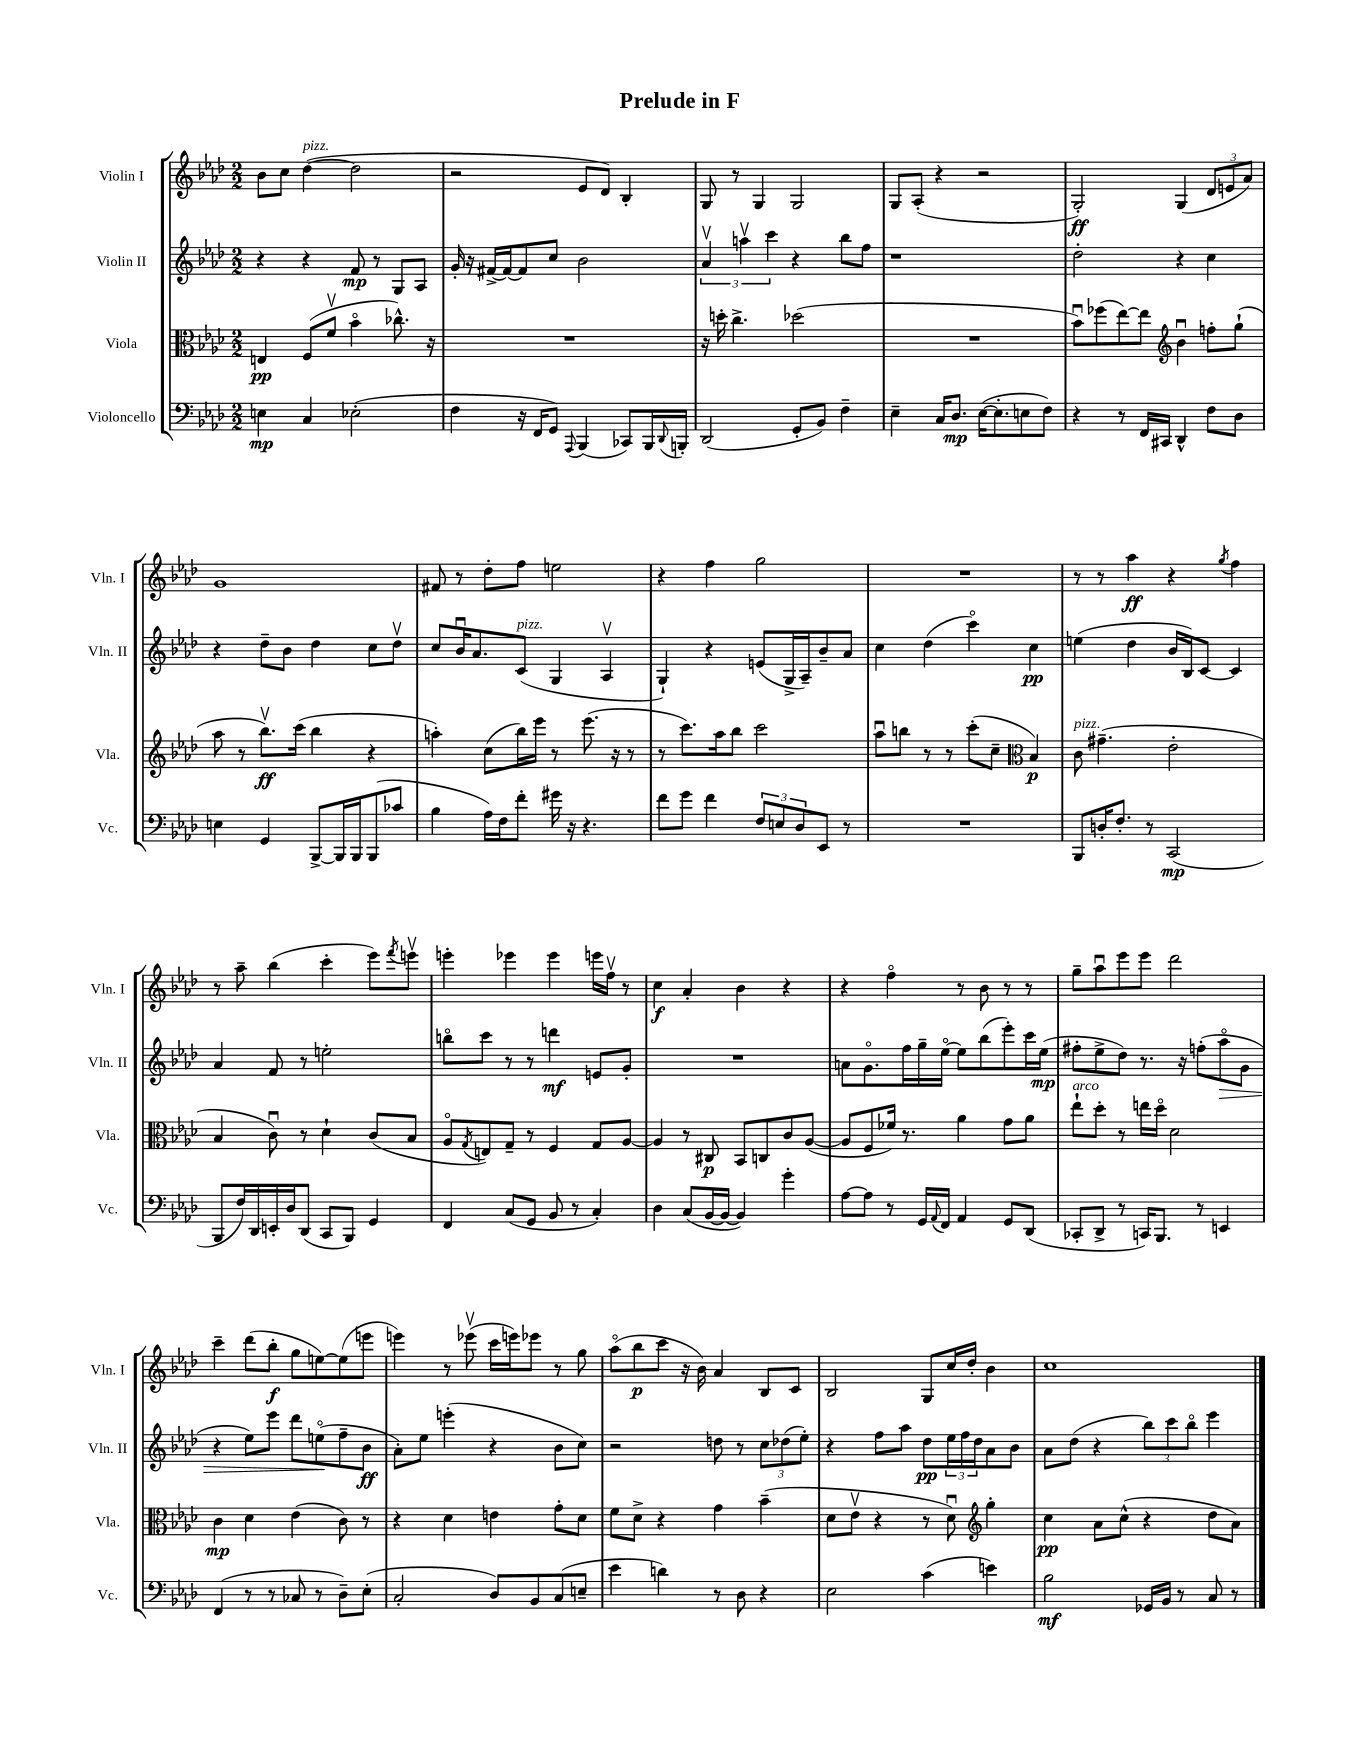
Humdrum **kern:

**kern	**kern	**kern	**kern
*staff4	*staff3	*staff2	*staff1
*clefF4	*clefC3	*clefG2	*clefG2
*k[b-e-a-d-]	*k[b-e-a-d-]	*k[b-e-a-d-]	*k[b-e-a-d-]
*M2/2	*M2/2	*M2/2	*M2/2
4E\	4E/	4r	8b-\L
.	.	.	8cc\J
4C/	(8F/L	4r	([4dd-\
.	8fv/J	.	.
(2E-'\	4b-o\	8f/	2dd-\]
.	.	8r	.
.	8.cc-^^\)	8G/L	.
.	.	8A-/J	.
.	16r	.	.
=	=	=	=
4F\	1r	16g'/	2r
.	.	16r	.
.	.	[16f#^/LL	.
.	.	16f#/_J	.
16r	.	8f#/]	.
16FF/LK	.	.	.
8GG/J)	.	8cc/J	.
8qqAAA-/	.	.	.
(4BBB-/	.	2b-\	8e-/L
.	.	.	8d-/J)
8CC-/L)	.	.	4B-'/
16BBB-/L	.	.	.
8qqDD-/	.	.	.
16BBB'/JJ	.	.	.
=	=	=	=
(2DD-/	16r	6a-v/	8G/
.	16dd'\	.	.
.	4.cc^\	.	8r
.	.	6aav\	.
.	.	.	4G/
.	.	6ccc\	.
8GG'/L	(2dd-\	4r	2G/
8BB-/J)	.	.	.
4F~\	.	8bb-\L	.
.	.	8ff\J	.
=	=	=	=
4E-~\	1r	1r	8G/L
.	.	.	(8A-'/J
16C/LK	.	.	4r
8.D-/J	.	.	.
([16E-\LK	.	.	2r
8.E-'\]	.	.	.
8E\	.	.	.
8F\J)	.	.	.
=	=	=	=
4r	8b-u\L)	2dd-'\	2G'/)
.	(8ff-\	.	.
8r	[8ee-\)	.	.
16FF/LL	8ee-\]J	.	.
16CC#/JJ	.	.	.
*	*clefG2	*	*
4DD-^^/	4b-u\	4r	(4G/
8F\L	8ff'\L	4cc\	12d-/L
.	.	.	12e/
8D-\J	(8gg`\J	.	.
.	.	.	12a-/J)
=	=	=	=
4E\	8aa-\	4r	1g
.	8r	.	.
4GG/	8.bb-v\L)	8dd-~\L	.
.	.	8b-\J	.
.	(16ccc\Jk	.	.
[8BBB-^/L	4bb-\	4dd-\	.
16BBB-/]L	.	.	.
16BBB-/J	.	.	.
(8BBB-/	4r	8cc\L	.
8c-/J	.	8dd-v\J	.
=	=	=	=
4B-\	4aa'\)	8cc/L	8f#/
.	.	16b-u/K	8r
.	.	8.a-/	.
16A-\LL)	(8cc\L	.	8dd-'\L
16F\J	.	.	.
8f'\J	16bb-\L)	(8c/J	8ff\J
.	16eee-\JJ	.	.
16g#\	8r	4G/	2ee\
16r	.	.	.
4.r	(8.eee-\	.	.
.	.	4A-v/	.
.	16r	.	.
.	8r	.	.
=	=	=	=
8f\L	8r	4G`/)	4r
8g\J	8.ccc\L)	.	.
4f\	.	4r	4ff\
.	16aa-\k	.	.
.	8bb-\J	.	.
12F/L	2ccc\	(8e/L	2gg\
12E/	.	.	.
.	.	16G^/L	.
12D-/	.	.	.
.	.	16A-~/J)	.
8EE-/J	.	8b-~/	.
8r	.	8a-/J	.
=	=	=	=
1r	8aa-u\L	4cc\	1r
.	8bb\J	.	.
.	8r	(4dd-\	.
.	8r	.	.
.	(8ccc'\L	4ccco\)	.
.	8cc~\J	.	.
*	*clefC3	*	*
.	4B-/)	4cc\	.
=	=	=	=
8BBB-/L	8c\	(4ee\	8r
16D'/K	(4.g#~\	.	8r
8.F'/J	.	.	.
.	.	4dd-\	4aa-\
8r	.	.	.
(2CC/	2e-'\	16b-/LL	4r
.	.	16B-/J)	.
.	.	[8c/J	.
.	.	.	8qgg/
.	.	4c/]	4ff\
=	=	=	=
8BBB-/L	4B-/	4a-/	8r
16F/L)	.	.	8aa-~\
16DD-/	.	.	.
16EE'/	8cu\)	8f/	(4bb-\
16D-/J	.	.	.
(8DD-/J	8r	8r	.
8CC/L	4d-`\	2ee'\	4ccc'\
8BBB-/J)	.	.	.
4GG/	(8c/L	.	8eee-\L)
.	.	.	8qfff/
.	8B-/J	.	8eeev\J
=	=	=	=
4FF/	8A-o/L	8bbo\L	4eee'\
.	8qG/	.	.
.	8E/)	8ccc\J	.
(8C/L	8G~/J	8r	4eee-\
8GG/J	8r	8r	.
8BB-/	4F/	4ddd\	4eee-\
8r	.	.	.
4C'/)	8G/L	8e/L	16eee\LL
.	.	.	16ffv\JJ
.	[8A-/J	8g'/J	8r
=	=	=	=
4D-\	4A-/]	1r	4cc\
(8C/L	8r	.	4a-'/
[16BB-/L	8C#/	.	.
16BB-/_JJ	.	.	.
4BB-/])	8BB-/L	.	4b-\
.	8C/	.	.
4g'\	8c/	.	4r
.	([8A-/J	.	.
=	=	=	=
[8A-\L	8A-/]L	8a\L	4r
8A-\]J	8F/	8.go\	.
8r	16f-/Jk)	.	4ffo\
.	8.r	16ff\L	.
16GG/LL	.	16gg~\	.
8qqAA-/	.	.	.
16FF/JJ	.	[16ee-o\JJ	.
4AA-/	4a-\	8ee-\]L	8r
.	.	(8bb-\	8b-\
8GG/L	8g\L	8eee-'\)	8r
(8DD-/J	8a-\J	16ccc\L	8r
.	.	(16ee-\JJ	.
=	=	=	=
8CC-'/L	8ee-`\L	8ff#'\L	8gg~\L
8DD-^/J	8dd-'\J	8ee-^\	8aa-u\
8r	8r	8dd-\J)	8eee-\
16CC/LK)	16ee\LL	8.r	8eee-\J
8.BBB-/J	16dd-o\JJ	.	.
.	2d-\	.	2ddd-\
.	.	16r	.
8r	.	(8ff'\L	.
4EE/	.	8aa-o\	.
.	.	8g\J	.
=	=	=	=
(4FF/	4c\	4r	4ccc~\
8r	4d-\	8ee-\L)	(8ddd-\L
8r	.	8eee-\J	8bb-'\J
8C-/	(4e-\	8ddd-\L	8gg\L
8r	.	(8eeo\	[8ee\)
8D-~\L)	8c\)	8ff~\	(8ee\]
(8E-'\J	8r	8b-\J	8eee\J
=	=	=	=
2C'/	4r	8a-'\L)	4eee\)
.	.	8ee-\J	.
.	4d-\	(4eee'\	8r
.	.	.	(8eee-v\
8D-/L)	4e\	4r	16ccc\LL
.	.	.	16eee\J)
8BB-/	.	.	8eee-\J
(8C/	8g'\L	8b-\L	8r
8E~/J	8d-\J	8cc\J)	8gg\
=	=	=	=
4e-\	8f\L	2r	(8aa-o\L
.	8d-^\J	.	8bb-\
4d\)	4r	.	8ccc\J
.	.	.	16r
.	.	.	16b-\)
8r	4g\	8dd\	4a-/
8D-\	.	8r	.
4r	(4b-~\	12cc\L	8B-/L
.	.	(12dd-\	.
.	.	.	8c/J
.	.	12ee-'\J)	.
=	=	=	=
2E-\	8d-\L	4r	2B-/
.	8e-v\J	.	.
.	4r	8ff\L	.
.	.	8aa-\J	.
(4c\	8r	8dd-\L	8G/L
.	8d-u\)	24ee-\L	16cc/L
.	.	24ff\	.
.	.	.	16dd-'/JJ
.	.	24dd-\J	.
*	*clefG2	*	*
4e\)	4gg'\	8a-\	4b-\
.	.	8b-\J	.
=	=	=	=
2B-\	4cc\	8a-\L	1cc
.	.	(8dd-\J	.
.	8a-\L	4r	.
.	(8cc^^\J	.	.
16GG-/LL	4r	12bb-\L)	.
16BB-/JJ	.	.	.
.	.	12ccc\	.
8r	.	.	.
.	.	12bb-o\J	.
8C/	8dd-\L	4eee-\	.
8r	8a-\J)	.	.
==	==	==	==
*-	*-	*-	*-
